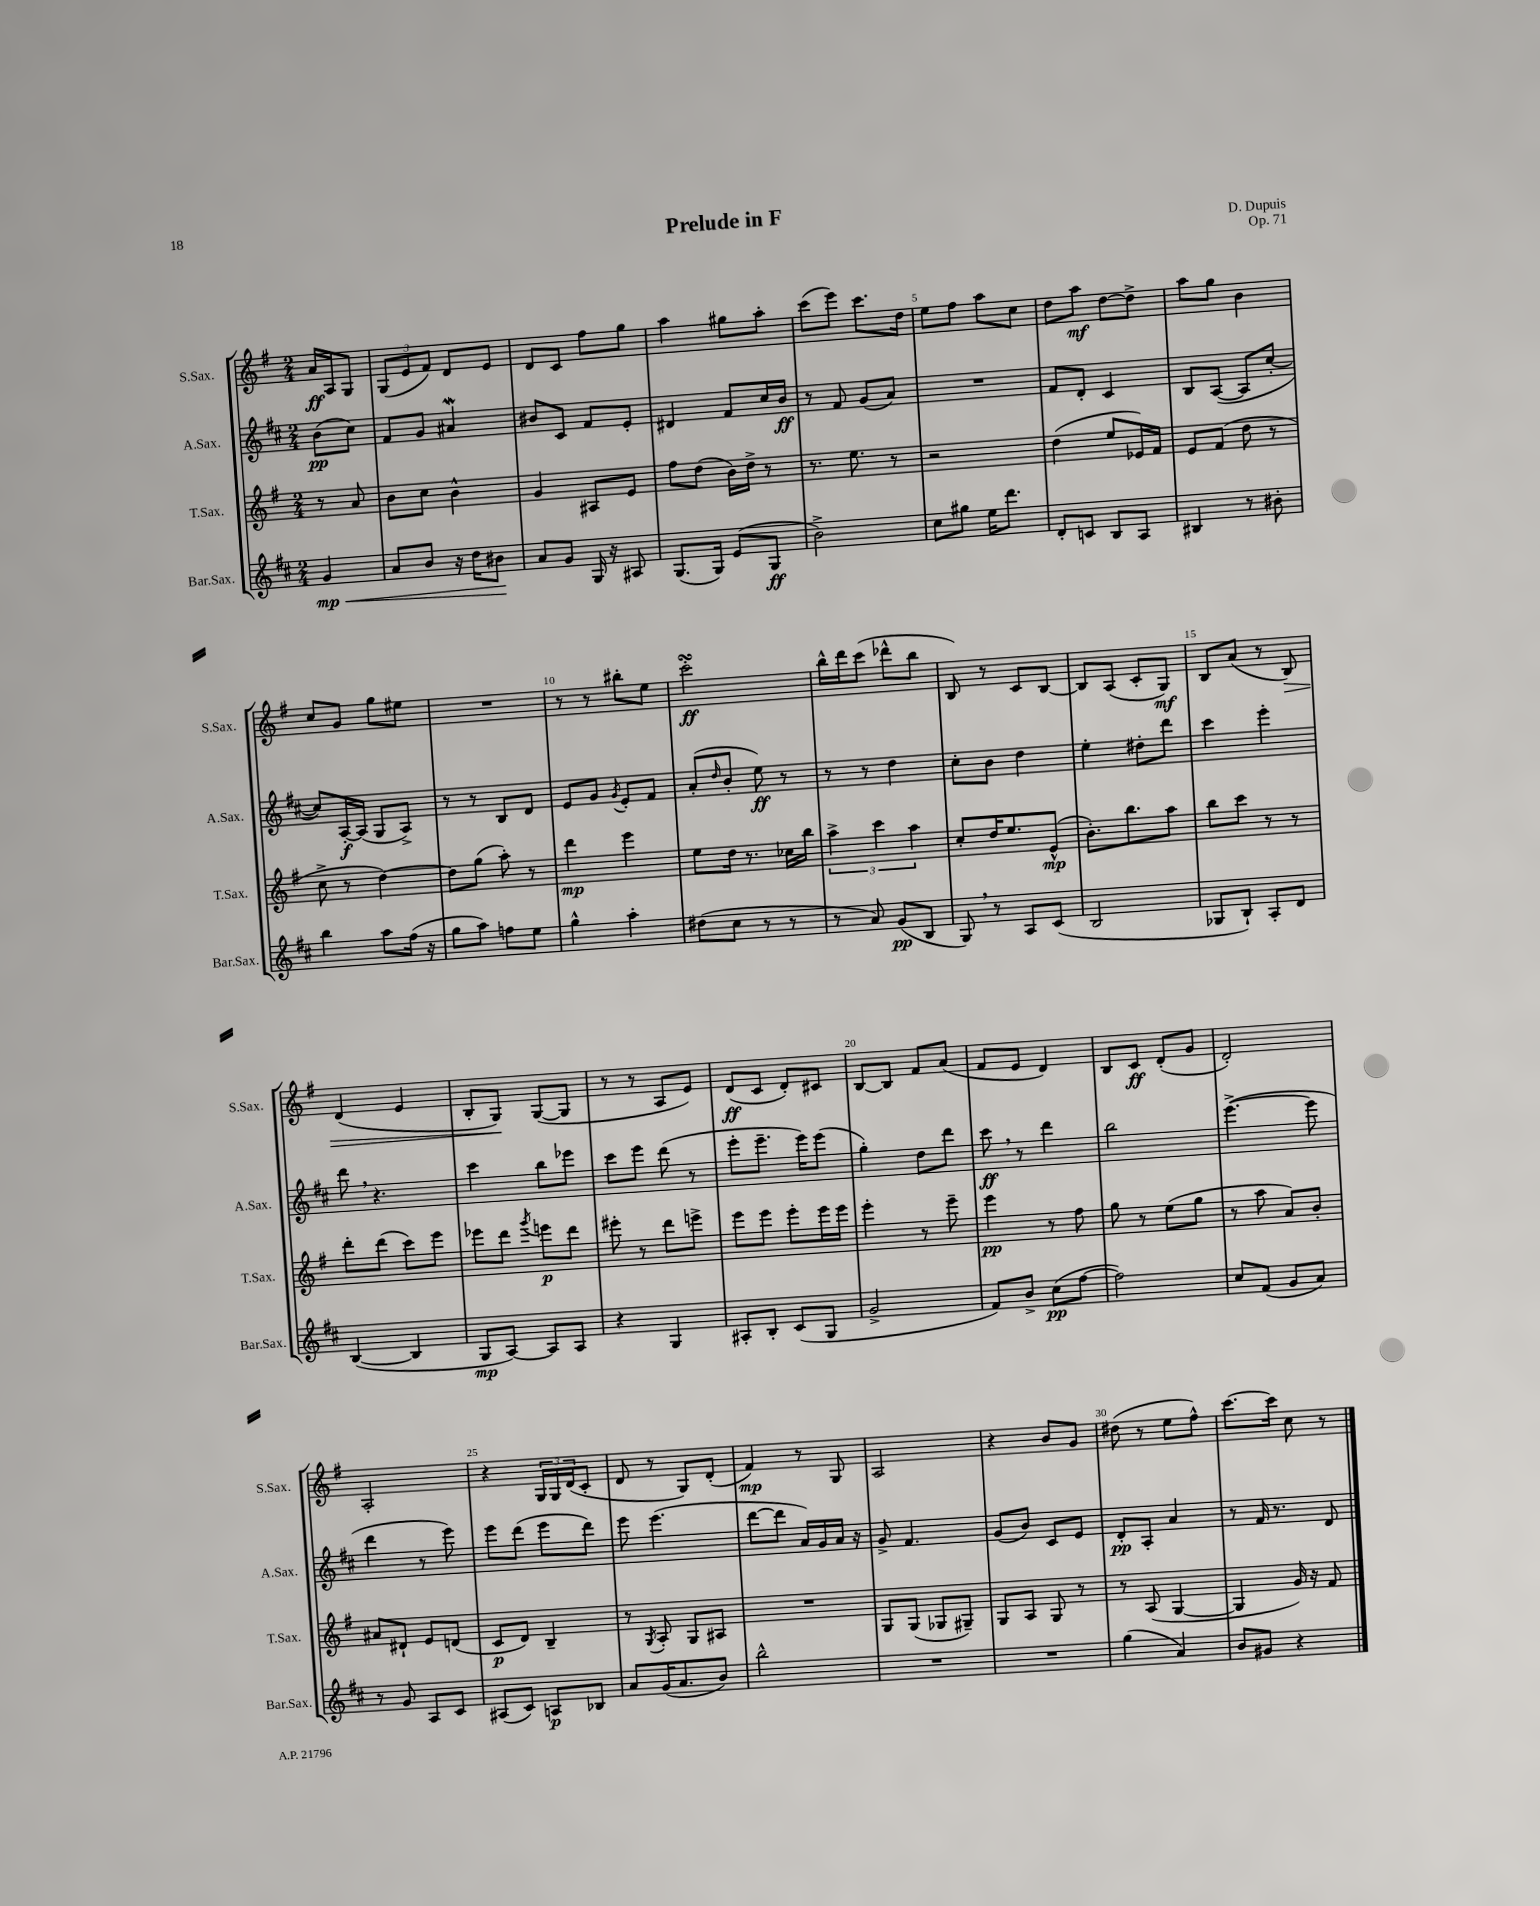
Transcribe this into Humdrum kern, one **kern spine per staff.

**kern	**dynam	**kern	**dynam	**kern	**dynam	**kern	**dynam
*part4	*part4	*part3	*part3	*part2	*part2	*part1	*part1
*staff4	*staff4	*staff3	*staff3	*staff2	*staff2	*staff1	*staff1
*I"Bar.Sax.	*	*I"T.Sax.	*	*I"A.Sax.	*	*I"S.Sax.	*
*I'Bar.Sax.	*	*I'T.Sax.	*	*I'A.Sax.	*	*I'S.Sax.	*
*clefG2	*	*clefG2	*	*clefG2	*	*clefG2	*
*k[f#c#]	*	*k[f#]	*	*k[f#c#]	*	*k[f#]	*
*M2/4	*	*M2/4	*	*M2/4	*	*M2/4	*
=	=	=	=	=	=	=	=
!	!LO:HP:b	!	!	!	!	!	!
4g/	< mp	8r	.	(8b\L	pp	16a/LL	ff
.	.	.	.	.	.	16A/J	.
.	.	8a/	.	8cc#\J)	.	8G/J	.
=1	=1	=1	=1	=1	=1	=1	=1
8a/L	.	8b\L	.	8f#/L	.	(12G/L	.
.	.	.	.	.	.	12e/	.
8b/J	.	8cc\J	.	8g/J	.	.	.
.	.	.	.	.	.	12f#/J)	.
16r	.	4b^^\	.	4a#XW/	.	8d/L	.
16dd\KL	.	.	.	.	.	.	.
8b#X\J	.	.	.	.	.	8e/J	.
.	[	.	.	.	.	.	.
=2	=2	=2	=2	=2	=2	=2	=2
8a/L	.	4g/	.	8b#X/L	.	8d/L	.
8g/J	.	.	.	8c#/J	.	8c/J	.
16G/	.	8A#X/L	.	8f#/L	.	8ff#\L	.
16r	.	.	.	.	.	.	.
8A#X/	.	8e/J	.	8e'/J	.	8gg\J	.
=3	=3	=3	=3	=3	=3	=3	=3
(8.G/L	.	8ff#\L	.	4d#X/	.	4aa\	.
.	.	(8dd\J	.	.	.	.	.
16G/Jk)	.	.	.	.	.	.	.
(8e/L	.	16b\LL)	.	8f#/L	.	8gg#X\L	.
.	.	16dd^\JJ	.	.	.	.	.
8G/J	ff	8r	.	16cc#/L	.	8aa'\J	.
.	.	.	.	16b/JJ	ff	.	.
=4	=4	=4	=4	=4	=4	=4	=4
2b^\)	.	8.r	.	8r	.	(8ccc\L	.
.	.	.	.	8f#/	.	8eee\J)	.
.	.	8.ee\	.	.	.	.	.
.	.	.	.	(8g/L	.	8.ccc\L	.
.	.	8r	.	8a/J)	.	.	.
.	.	.	.	.	.	16dd\Jk	.
=5	=5	=5	=5	=5	=5	=5	=5
8cc#\L	.	2r	.	2r	.	8ee\L	.
8gg#X\J	.	.	.	.	.	8ff#\J	.
16ee\KL	.	.	.	.	.	8aa\L	.
8.ddd\J	.	.	.	.	.	.	.
.	.	.	.	.	.	8cc\J	.
=6	=6	=6	=6	=6	=6	=6	=6
8d'/L	.	(4dd\	.	8f#/L	.	8dd\L	.
8cn/J	.	.	.	8d'/J	.	8aa\J	mf
8B/L	.	8ee/L	.	4c#/	.	[8dd\L	.
8A/J	.	16e-X/L)	.	.	.	8dd^\J]	.
.	.	16f#/JJ	.	.	.	.	.
=7	=7	=7	=7	=7	=7	=7	=7
4B#X/	.	8e/L	.	8B/L	.	8aa\L	.
.	.	(8f#/J	.	([8A/J	.	8gg\J	.
8r	.	8dd\	.	8A/L]	.	4b\	.
8b#X'\	.	8r	.	[8cc#'/J	.	.	.
!!LO:LB:g=z
=8	=8	=8	=8	=8	=8	=8	=8
4bb\	.	8cc^\	.	8cc#/L])	.	8cc/L	.
.	.	8r	.	[16A'/L	f	8g/J	.
.	.	.	.	(16A/JJ]	.	.	.
8aa\L	.	[4dd\)	.	8G/L	.	8gg\L	.
(16ff#\Jk	.	.	.	8A^/J)	.	8ee#X\J	.
16r	.	.	.	.	.	.	.
=9	=9	=9	=9	=9	=9	=9	=9
8gg\L	.	8dd\L]	.	8r	.	2r	.
8aa\J)	.	(8gg\J	.	8r	.	.	.
8ffn\L	.	8aa'\)	.	8B/L	.	.	.
8ee\J	.	8r	.	8d/J	.	.	.
=10	=10	=10	=10	=10	=10	=10	=10
4gg^^\	.	4ddd\	mp	8e/L	.	8r	.
.	.	.	.	8g/J	.	8r	.
.	.	.	.	8qg/	.	.	.
4aa'\	.	4eee\	.	8e'/L	.	8bb#X'\L	.
.	.	.	.	8f#/J	.	8ee\J	.
=11	=11	=11	=11	=11	=11	=11	=11
(8dd#X\L	.	8ee\L	.	(8a'/L	.	2cccsSSs'\	ff
.	.	.	.	16qqdd/	.	.	.
8cc#\J	.	16dd\Jk	.	8b'/J	.	.	.
.	.	8.r	.	.	.	.	.
8r	.	.	.	8ee\)	ff	.	.
8r	.	16cc-X\LL	.	8r	.	.	.
.	.	16bb\JJ	.	.	.	.	.
=12	=12	=12	=12	=12	=12	=12	=12
8r	.	6aa^\	.	8r	.	16bb^^\LL	.
.	.	.	.	.	.	16ddd\J	.
8a/)	.	.	.	8r	.	(8ccc\J	.
.	.	6ccc\	.	.	.	.	.
(8g/L	pp	.	.	4dd\	.	8ddd-X^^\L	.
.	.	6aa\	.	.	.	.	.
8B/J	.	.	.	.	.	8bb\J	.
=13	=13	=13	=13	=13	=13	=13	=13
8G,/)	.	8cc'/L	.	8cc#'\L	.	8B/)	.
8r	.	16dd/K	.	8b\J	.	8r	.
.	.	8.ee/	.	.	.	.	.
8A/L	.	.	.	4dd\	.	8c/L	.
(8c#/J	.	(8e^^/J	mp	.	.	[8B/J	.
=14	=14	=14	=14	=14	=14	=14	=14
2B/	.	8.b'\L)	.	4ee'\	.	8B/L]	.
.	.	.	.	.	.	(8A/J	.
.	.	8.bb\	.	.	.	.	.
.	.	.	.	8dd#X'\L	.	8c'/L	.
.	.	8aa\J	.	8ddd\J	.	8G/J)	mf
=15	=15	=15	=15	=15	=15	=15	=15
8G-X/L	.	8bb\L	.	4ccc#\	.	8B/L	.
8B`/J)	.	8ccc\J	.	.	.	(8a/J	.
8A'/L	.	8r	.	4eee'\	.	8r	.
!	!	!	!	!	!	!	!LO:HP:b
8d/J	.	8r	.	.	.	8B/)	>
!!LO:LB:g=z
=16	=16	=16	=16	=16	=16	=16	=16
([4B/	.	8ddd'\L	.	8ddd,\	.	(4d/	.
.	.	(8ddd\J	.	4.r	.	.	.
4B/]	.	8ccc\L)	.	.	.	4e/	.
.	.	8eee\J	.	.	.	.	.
=17	=17	=17	=17	=17	=17	=17	=17
8G/L	mp	8eee-X\L	.	4ccc#\	.	8B'/L	.
[8A/J)	.	8ddd\J	.	.	.	8G/J)	.
.	.	8qggg/	.	.	.	.	.
8A/L]	.	8eeen\L	p	8bb\L	.	([8G/L	]
8A/J	.	8ddd\J	.	8eee-X\J	.	8G/J]	.
=18	=18	=18	=18	=18	=18	=18	=18
4r	.	8eee#X'\	.	8ccc#\L	.	8r	.
.	.	8r	.	8eee\J	.	8r	.
4G/	.	8ddd\L	.	(8ddd\	.	8A/L	.
.	.	8eeen^\J	.	8r	.	8e/J)	.
=19	=19	=19	=19	=19	=19	=19	=19
8A#X'/L	.	8eee\L	.	8eee'\L	.	(8d/L	ff
8B'/J	.	8eee\J	.	8.eee~\J	.	8c/J	.
(8c#/L	.	8eee'\L	.	.	.	8d'/L)	.
.	.	.	.	16eee\KL)	.	.	.
8G/J	.	16eee\L	.	(8eee\J	.	8c#X/J	.
.	.	16eee\JJ	.	.	.	.	.
=20	=20	=20	=20	=20	=20	=20	=20
2g^/	.	4eee'\	.	4gg'\)	.	[8B/L	.
.	.	.	.	.	.	8B/J]	.
.	.	8r	.	8dd\L	.	8f#/L	.
.	.	8eee~\	.	8ddd\J	.	(8a/J	.
=21	=21	=21	=21	=21	=21	=21	=21
8f#/L)	.	4eee\	pp	8ccc#,\	ff	8f#/L	.
8b^/J	.	.	.	8r	.	8e/J	.
(8cc#\L	pp	8r	.	4ddd\	.	4d/)	.
[8ff#\J	.	8ff#\	.	.	.	.	.
=22	=22	=22	=22	=22	=22	=22	=22
2ff#\])	.	8gg\	.	2bb\	.	8B/L	.
.	.	8r	.	.	.	8c/J	ff
.	.	(8ee\L	.	.	.	(8d'/L	.
.	.	8gg\J	.	.	.	8g/J	.
=23	=23	=23	=23	=23	=23	=23	=23
8cc#/L	.	8r	.	([4.eee^\	.	2d'/)	.
(8f#/J	.	8aa\	.	.	.	.	.
8g/L	.	8a/L)	.	.	.	.	.
8a/J)	.	8b'/J	.	8eee\]	.	.	.
!!LO:LB:g=z
=24	=24	=24	=24	=24	=24	=24	=24
8r	.	8a#X/L	.	4ddd\	.	2A'/	.
8g/	.	8d#X`/J	.	.	.	.	.
8A/L	.	8e/L	.	8r	.	.	.
8c#/J	.	(8dn/J	.	8eee\)	.	.	.
=25	=25	=25	=25	=25	=25	=25	=25
(8A#X/L	.	8c/L	p	8eee\L	.	4r	.
8c#/J)	.	8d/J)	.	(8ddd\J	.	.	.
8An/L	p	4B~/	.	8eee\L	.	24G/LL	.
.	.	.	.	.	.	24G/	.
.	.	.	.	.	.	(24d/J	.
8B-X/J	.	.	.	8ddd\J)	.	8c'/J	.
=26	=26	=26	=26	=26	=26	=26	=26
8a/L	.	8r	.	8eee\	.	8d/	.
.	.	8qG/	.	.	.	.	.
(16g/K	.	8A'/	.	(4.eee\	.	8r	.
8.a/	.	.	.	.	.	.	.
.	.	8G/L	.	.	.	8G/L)	.
8b/J)	.	8A#X/J	.	.	.	(8d'/J	.
=27	=27	=27	=27	=27	=27	=27	=27
2bb^^\	.	2r	.	[8ddd\L	.	4f#/)	mp
.	.	.	.	8ddd\J]	.	.	.
.	.	.	.	16a/LL)	.	8r	.
.	.	.	.	16g/	.	.	.
.	.	.	.	16a/JJ	.	8G/	.
.	.	.	.	16r	.	.	.
=28	=28	=28	=28	=28	=28	=28	=28
2r	.	8G/L	.	8g^/	.	2A/	.
.	.	(8G/J	.	4.f#/	.	.	.
.	.	8G-X/L	.	.	.	.	.
.	.	8G#X~/J)	.	.	.	.	.
=29	=29	=29	=29	=29	=29	=29	=29
2r	.	8G/L	.	(8g/L	.	4r	.
.	.	8A/J	.	8b/J)	.	.	.
.	.	8G/	.	8c#/L	.	8b/L	.
.	.	8r	.	8e/J	.	8g/J	.
=30	=30	=30	=30	=30	=30	=30	=30
(4gg\	.	8r	.	8d'/L	pp	(8dd#X\	.
.	.	(8A/	.	8A'/J	.	8r	.
4a/)	.	[4G/	.	4a/	.	8ee\L	.
.	.	.	.	.	.	8ff#^^\J)	.
=31	=31	=31	=31	=31	=31	=31	=31
8b/L	.	4G/]	.	8r	.	[8.ccc\L	.
8g#X/J	.	.	.	16f#/	.	.	.
.	.	.	.	8.r	.	16ccc\Jk]	.
4r	.	16g/)	.	.	.	8cc\	.
.	.	16r	.	.	.	.	.
.	.	8f#/	.	8d/	.	8r	.
==	==	==	==	==	==	==	==
*-	*-	*-	*-	*-	*-	*-	*-
